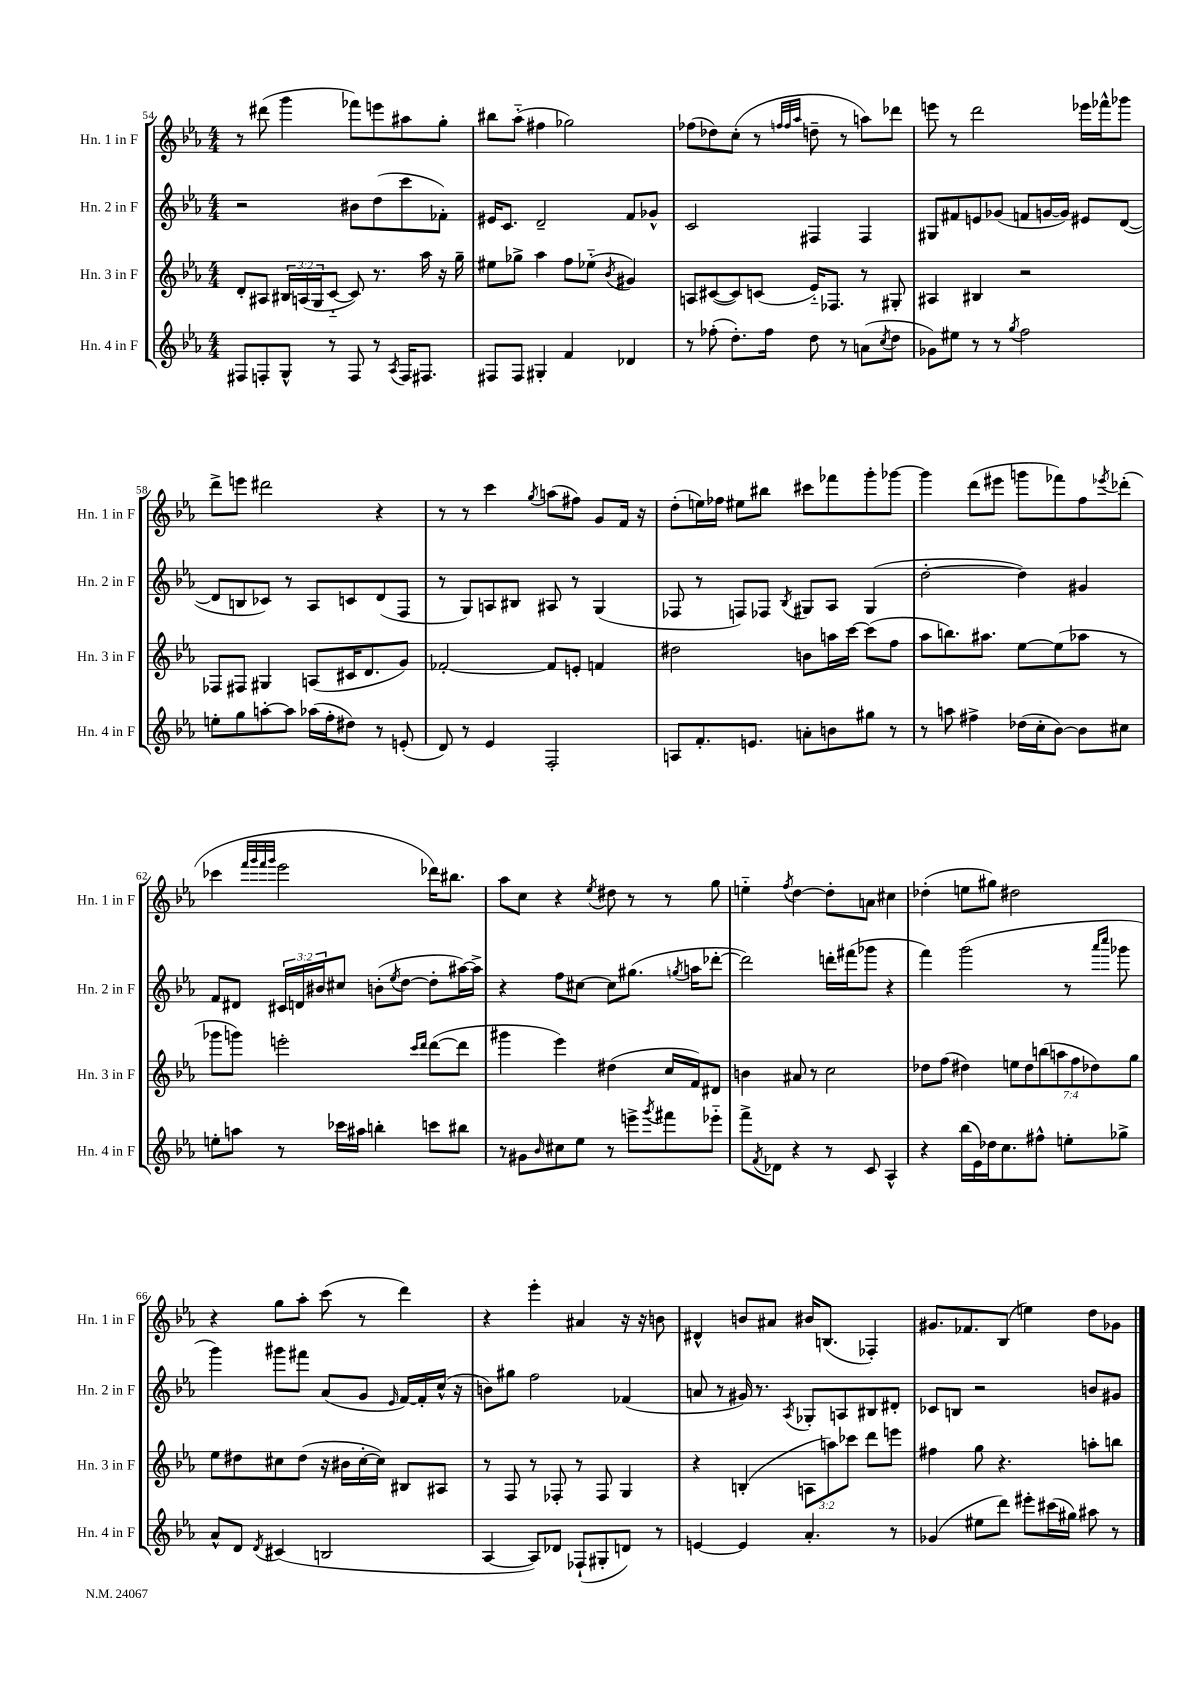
<<
\new StaffGroup <<
\new Staff = "s0" \with { instrumentName = "Hn. 1 in F" shortInstrumentName = "Hn. 1 in F" } {
    \clef treble \key ees \major \numericTimeSignature \time 4/4
    r8 dis'''8( g'''4 fes'''8) e'''8 ais''8 g''8-. |
    bis''8 aes''8-_( fis''4 ges''2) |
    fes''8( des''8) c''8-.( r8 \grace { f''32 f''32 aes''32 } d''8-- r8 a''8) des'''8 |
    e'''8 r8 d'''2 ees'''16 fes'''16-^ ges'''8 |
    d'''8-> e'''8 dis'''2 r4 |
    r8 r8 c'''4 \acciaccatura { g''8 } a''8( fis''8) g'8 f'16 r16 |
    d''8-.( e''16) fes''16 eis''8 bis''8 cis'''8 fes'''8 g'''8-. ges'''8~ |
    ges'''4 d'''8( eis'''8 g'''8 fes'''8) f''8 \acciaccatura { ees'''8 } des'''8-.( |
    ces'''4 \grace { f'''32 g'''32 f'''32 g'''32 } ees'''2 des'''16) bis''8. |
    aes''8 c''8 r4 \acciaccatura { ees''8 } dis''8 r8 r8 g''8 |
    e''4-_ \acciaccatura { f''8 } d''4~ d''8-. a'8 cis''4 |
    des''4-.( e''8 gis''8) dis''2 |
    r4 g''8 aes''8-. c'''8( r8 d'''4) |
    r4 ees'''4-. ais'4 r16 r16 b'8 |
    dis'4-^ b'8 ais'8 bis'16 b8.( fes4-.) |
    gis'8. fes'8. bes8( e''4) d''8 ges'8 \bar "|." |
}
\new Staff = "s1" \with { instrumentName = "Hn. 2 in F" shortInstrumentName = "Hn. 2 in F" } {
    \clef treble \key ees \major \numericTimeSignature \time 4/4 \override Staff.TupletNumber.text = #tuplet-number::calc-fraction-text
    r2 bis'8 d''8( c'''8 fes'8-.) |
    eis'16 c'8. d'2-- f'8 ges'8-^ |
    c'2 fis4 fis4 |
    gis8 fis'8 e'8 ges'8( f'8 g'16~ g'16) eis'8 d'8~( |
    d'8 b8 ces'8) r8 aes8 c'8 d'8( f8 |
    r8 g8) a8 bis8 ais8 r8 g4( |
    fes8 r8 f8) fes8 \acciaccatura { bes8 } gis8 aes8 gis4( |
    d''2~-. d''4) gis'4 |
    f'8 dis'8 \tuplet 3/2 { cis'16 d'16 bis'16 } cis''8 b'8-.( \acciaccatura { ees''8 } d''8~ d''8-. ais''16~) ais''16-> |
    r4 f''8 cis''8~ cis''8 gis''8.( \acciaccatura { g''8 } a''16 des'''8~-. |
    des'''2) d'''16-. fis'''16( ges'''8 r4 |
    f'''4) g'''2( r8 \grace { aes'''16 c''''16 } ges'''8 |
    g'''4) gis'''8 fis'''8 aes'8( g'8 \grace { ees'16 } f'16~) f'16-. c''16-^( r16 |
    b'8) gis''8 f''2 fes'4( |
    a'8 r8 gis'16) r8. \acciaccatura { aes8 } ges8-. a8 bis8 dis'8-. |
    ces'8 b8 r2 b'8 gis'8 \bar "|." |
}
\new Staff = "s2" \with { instrumentName = "Hn. 3 in F" shortInstrumentName = "Hn. 3 in F" } {
    \clef treble \key ees \major \numericTimeSignature \time 4/4 \override Staff.TupletNumber.text = #tuplet-number::calc-fraction-text
    d'8-. ais8 \tuplet 3/2 { bis16 a16( g16 } c'8~-_ c'8) r8. aes''16 r16 g''16-- |
    eis''8 ges''8-> aes''4 f''8 ees''8-_( \acciaccatura { bes'8 } gis'4) |
    a8 cis'8~( cis'8) c'8( ees'16-_) fes8. r8 gis8-. |
    ais4 bis4 r2 |
    fes8 fis8 gis4 a8( cis'16 d'8. g'8) |
    fes'2~-. fes'8 e'8-. f'4 |
    dis''2 b'8 a''16 c'''16~ c'''8( f''8 |
    aes''8 b''8.) ais''8. ees''8~ ees''8( aes''8 r8 |
    ges'''8 g'''8) e'''2-. \grace { c'''16 d'''16 } d'''8~( d'''8 |
    gis'''4 ees'''4) dis''4( c''16 f'16) dis'8 |
    b'4 ais'8 r8 c''2 |
    des''8 f''8( dis''4) \tuplet 7/4 { e''8 dis''8 b''8( a''8 f''8 des''8) g''8 } |
    ees''8 dis''8 cis''8 dis''8( r16 bis'16 cis''16~-. cis''16) bis8 ais8 |
    r8 f8 r8 fes8-. r8 fes8 g4 |
    r4 b4-.( \tuplet 3/2 { a8 a''8) ces'''8 } d'''8 e'''8 |
    fis''4 g''8 r4. a''8-. b''8 \bar "|." |
}
\new Staff = "s3" \with { instrumentName = "Hn. 4 in F" shortInstrumentName = "Hn. 4 in F" } {
    \clef treble \key ees \major \numericTimeSignature \time 4/4
    fis8 f8-. g8-^ r8 f8 r8 \acciaccatura { aes8 } f16 fis8. |
    fis8 fis8 gis4-. f'4 des'4 |
    r8 fes''8-.( d''8.-.) fes''16 d''8 r8 a'8( \acciaccatura { c''8 } d''8 |
    ges'8) eis''8 r8 r8 \acciaccatura { g''8 } f''2 |
    e''8-. g''8 a''8~-. a''8 aes''16( f''16-. dis''8) r8 e'8-.( |
    d'8) r8 ees'4 f2-. |
    a8 f'8.-. e'8. a'8-. b'8 gis''8 r8 |
    r8 a''8 fis''4-> des''16( c''16-. bes'8~) bes'8 cis''8 |
    e''8-. a''8 r8 ces'''16 ais''16 b''4-. c'''8 bis''8 |
    r8 gis'8 \grace { bes'16 } cis''8 ees''8 r8 e'''8-> \acciaccatura { g'''8 } fis'''8 ees'''8-_ |
    f'''8-> \acciaccatura { f'8 } des'8 r4 r8 c'8 aes4-^ |
    r4 bes''16( ees'16) des''16 c''8. fis''8-^ e''8-. ges''8-> |
    aes'8-^ d'8 \acciaccatura { d'8 } cis'4( b2 |
    aes4~ aes8) des'8 fes8-!( gis8-. d'8) r8 |
    e'4~ e'4 aes'4.-. r8 |
    ges'4( eis''8 d'''8) eis'''8-. cis'''16( gis''16) ais''8 r8 \bar "|." |
}
>>
>>
\layout { \context { \Score currentBarNumber = #54 } }
